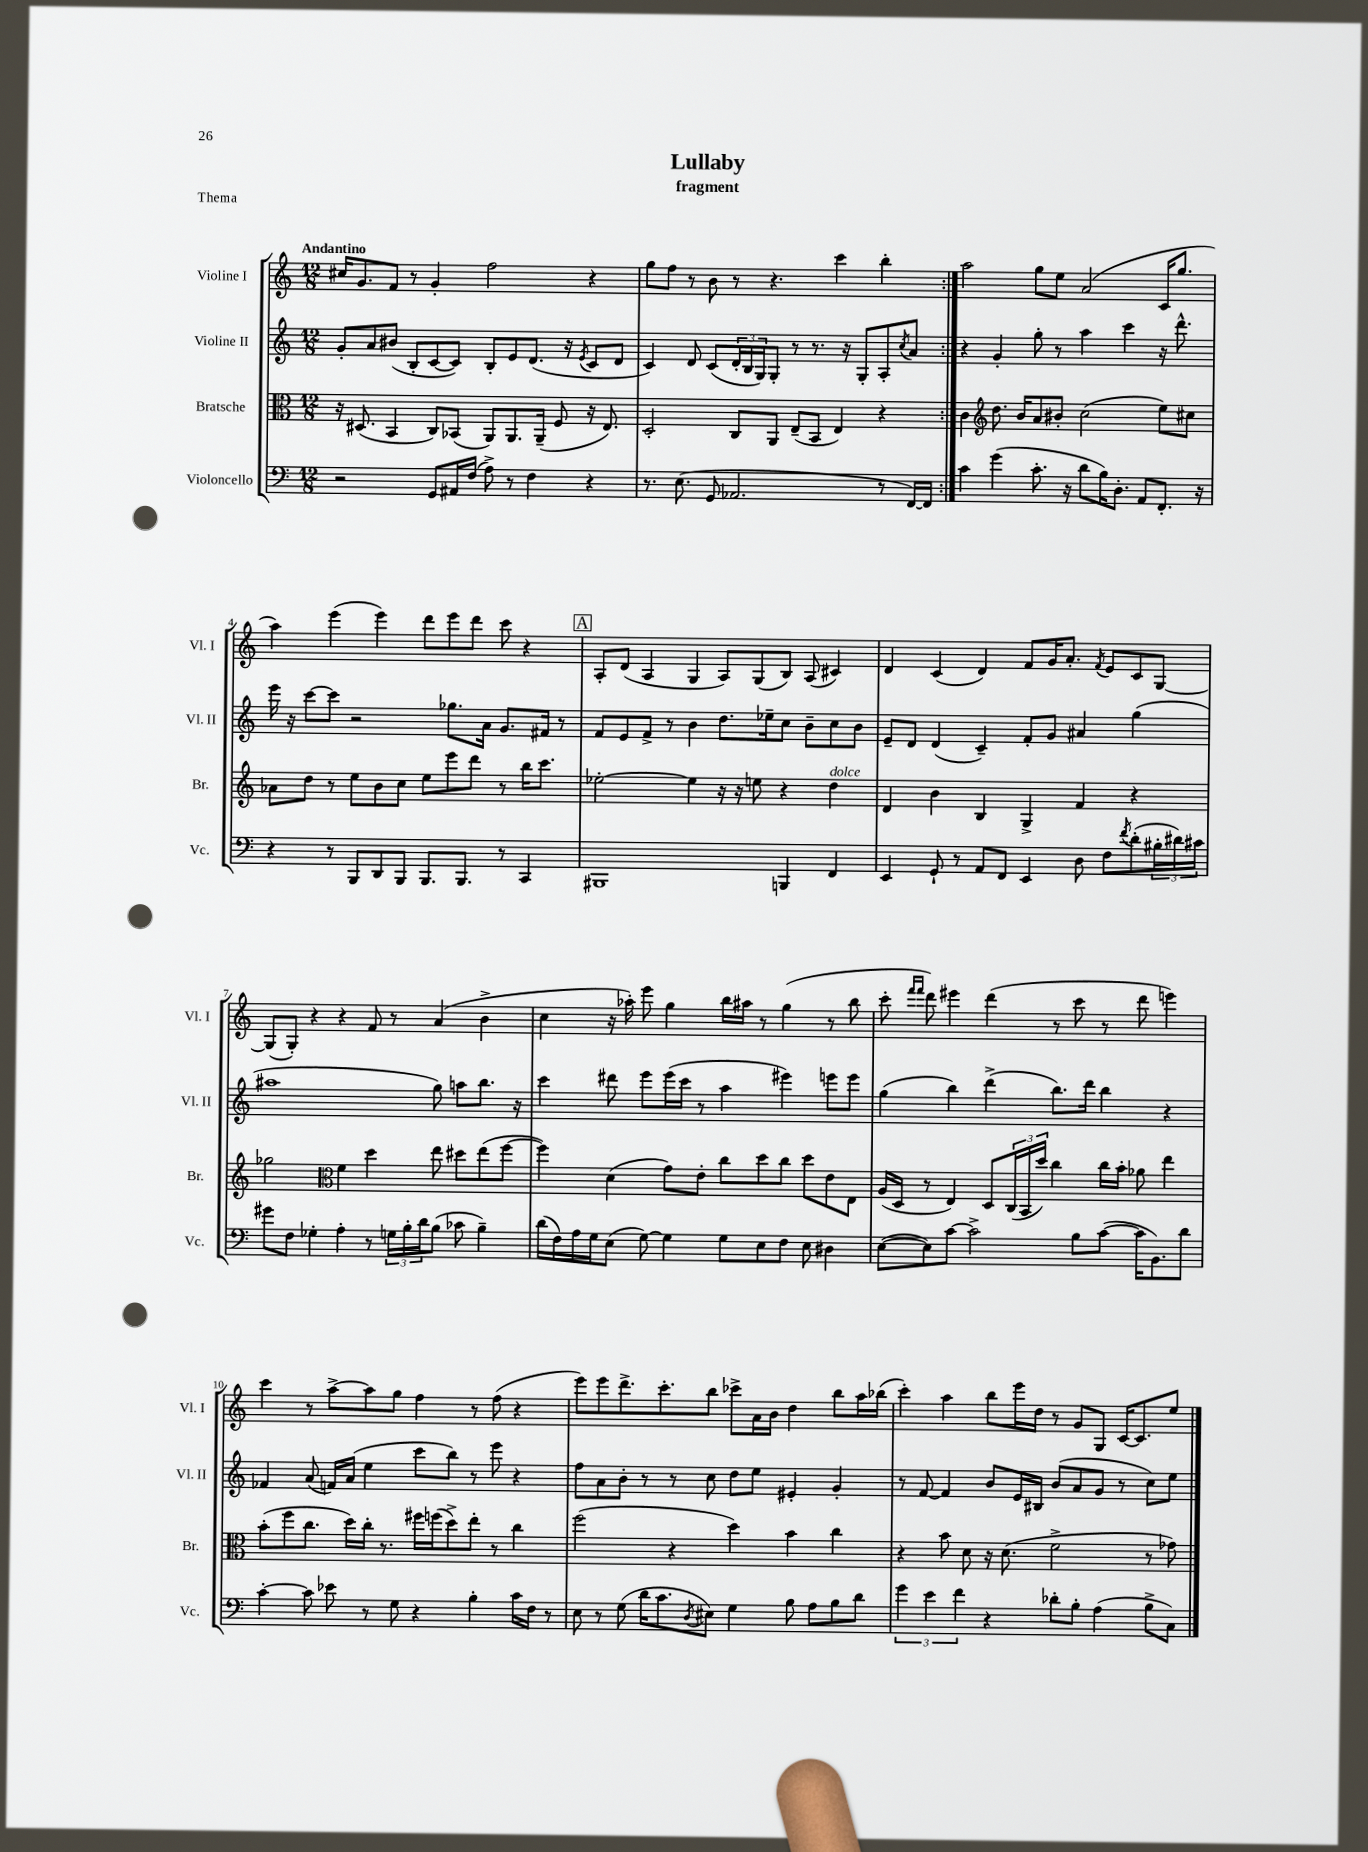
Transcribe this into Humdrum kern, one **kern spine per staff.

**kern	**kern	**kern	**kern
*part4	*part3	*part2	*part1
*staff4	*staff3	*staff2	*staff1
*I"Violoncello	*I"Bratsche	*I"Violine II	*I"Violine I
*I'Vc.	*I'Br.	*I'Vl. II	*I'Vl. I
*clefF4	*clefC3	*clefG2	*clefG2
*k[]	*k[]	*k[]	*k[]
*M12/8	*M12/8	*M12/8	*M12/8
=1	=1	=1	=1
!	!	!	!LO:TX:a:B:t=Andantino
2r	16r	8g'/L	16cc#X/KL
.	(8.D#X/	.	8.g/
.	.	8a/	.
.	4BB/	(8b#X/J	8f/J
.	.	8B'/L	8r
8GG/L	8C/L)	[8c/	4g'/
16AA#X/L	(8BB-X/J	8c/J])	.
(16F/JJ	.	.	.
8A^\)	8AA/L)	8B'/L	2ff\
8r	8.AA/	8e/	.
4F\	.	(8.d/J	.
.	(16AA~/Jk	.	.
.	8F/	.	.
.	.	16r	.
.	.	8qe/	.
4r	16r	8c/L	4r
.	8.E/)	.	.
.	.	8d/J	.
=2	=2	=2	=2
8.r	2D'/	4c/)	8gg\L
.	.	.	8ff\J
(8.E\	.	.	.
.	.	8d/	8r
8GG/	.	(8c/L	8b\
2.AA-X/	8C/L	24d'/L	8r
.	.	24B/	.
.	.	24G/J)	.
.	8AA/J	8G'/J	4.r
.	(8E~/L	8r	.
.	8BB/J	8.r	.
.	4E/)	.	4ccc\
.	.	16r	.
.	.	8G'/L	.
8r	4r	8A'/	4bb'\
.	.	8qcc/	.
[16FF/LL)	.	8a/J	.
16FF/JJ]	.	.	.
=3:|!	=3:|!	=3:|!	=3:|!
4c\	4c\	4r	2aa\
*	*clefG2	*	*
(4g\	8.dd\	4g'/	.
.	16b/KL	.	.
8.c'\	8a/	8gg'\	8gg\L
.	8b#X'/J	8r	8ee\J
16r	.	.	.
8d\L	(2cc\	4aa\	(2a/
16B\K)	.	.	.
8.D'\J	.	.	.
.	.	4ccc\	.
8AA/L	.	.	.
8.FF'/J	8ee\L)	16r	16c/KL
.	.	8.ddd^^\	8.gg/J
.	8cc#X\J	.	.
16r	.	.	.
!!LO:LB:g=z
=4	=4	=4	=4
4r	8a-X\L	16eee\	4aa\)
.	.	16r	.
.	8dd\J	[8ccc\L	.
8r	8r	8ccc\J]	(4eee\
8BBB/L	8ee\L	2r	.
8DD/	8b\	.	4eee\)
8BBB/J	8cc\J	.	.
8.BBB/L	8ee\L	.	8ddd\L
.	8eee\	8.gg-X\L	8eee\
8.BBB/J	.	.	.
.	8ddd\J	.	8ddd\J
.	.	16a\Jk	.
8r	8r	8.g/L	8ccc\
4CC/	16bb\KL	.	4r
.	8.ccc\J	16f#X/Jk	.
.	.	8r	.
!!LO:REH:place=s1:t=A
=5	=5	=5	=5
1BBB#X	[2ee-X'\	8f/L	8A'/L
.	.	8e/	(8d/J
.	.	8f^/J	4A/
.	.	8r	.
.	4ee-\]	4b\	4G/
.	16r	8.dd\L	8A/L)
.	16r	.	.
.	8een\	.	(8G/
.	.	16ee-X~\k	.
4BBBn/	4r	8cc\J	8B/J)
.	.	8b~\L	(8A/
!	!LO:TX:a:i:t=dolce	!	!
4FF/	4dd\	8cc\	4c#X/)
.	.	8b\J	.
=6	=6	=6	=6
4EE/	4d/	8e~/L	4d/
.	.	8d/J	.
8GG`/	4b\	(4d/	(4c/
8r	.	.	.
8AA/L	4B/	4c~/)	4d/)
8FF/J	.	.	.
4EE/	4G^/	8f'/L	8f/L
.	.	8g/J	16g/K
.	.	.	8.a'/J
8D\	4f/	4a#X/	.
.	.	.	8qf/
8F\L	.	.	8e/L
8qf/	.	.	.
(8d'\	4r	(4gg\	8c/
24B#X'\L	.	.	[8G/J
24d#X\)	.	.	.
24c#X\JJ	.	.	.
!!LO:LB:g=z
=7	=7	=7	=7
8g#X\L	2gg-X\	1aa#X	(8G/L]
8F\J	.	.	8G'/J)
4G-X'\	.	.	4r
*	*clefC3	*	*
4A'\	4f\	.	4r
8r	4dd\	.	8f/
24Gn\LL	.	.	8r
24B'\	.	.	.
24d\J	.	.	.
(8B\J	8ee\	8gg\)	(4a/
8c-X\	8dd#X\L	8aan\L	.
4B~\)	(8ee\	8.bb\J	4b^\
.	[8ff\J	.	.
.	.	16r	.
=8	=8	=8	=8
(16d\LL	4ff\])	4ccc\	4cc\
16F\)	.	.	.
16A\	.	.	.
16G\J	.	.	.
(8E\J	(4d\	8ddd#X\	16r
.	.	.	16aa-X'\)
[8G\)	.	8eee\L	8eee\
4G\]	8g\L)	(16eee\L	4gg\
.	.	16ccc\JJ	.
.	8e'\J	8r	.
8G\L	8cc\L	4aa\	16bb\LL
.	.	.	16aa#X\JJ
8E\	8dd\	.	8r
8F\J	8cc\J	4eee#X\)	(4gg\
8E\	8dd\L	.	.
4D#X\	8e\	8eeen\L	8r
.	8E\J	8eee\J	8bb\
=9	=9	=9	=9
([8E\L	(16A/LL	(4gg\	8ccc'\
.	16D/JJ	.	.
.	.	.	16qqfff/LL
.	.	.	16qqfff/JJ
8E\])	8r	.	8ddd\)
[8c\J	4E/)	4bb\)	4eee#X\
2c^\]	.	.	.
.	8D/L	(4ddd^\	(4ddd\
.	(24C/L	.	.
.	24BB/	.	.
.	24dd/JJ)	.	.
.	4cc\	8.bb\L)	8r
8B\L	.	.	8ccc\
.	.	16ddd\Jk	.
([8c\J	16cc\LL	4bb\	8r
.	16b'\JJ	.	.
16c\KL]	8a-X\	.	8ddd\
8.BB\)	.	.	.
.	4ee\	4r	4eeen\)
8d\J	.	.	.
!!LO:LB:g=z
=10	=10	=10	=10
[4c'\	(8b'\L	4f-X/	4ccc\
.	8ff\	.	.
8c\]	8.cc\J	(8a/	8r
8e-X\	.	16fn/LL)	[8aa^\L
.	16dd\LL)	(16a/JJ	.
8r	16cc'\JJ	4ee\	8aa\]
.	8.r	.	.
8G\	.	.	8gg\J
4r	16ff#X\LL	8ccc\L	4ff\
.	(16ffn\J	.	.
.	8dd^\)	8bb\J)	.
4B'\	8ee'\J	8r	8r
.	8r	8eee\	(8ff\
16c\LL	4cc\	4r	4r
16F\JJ	.	.	.
8r	.	.	.
=11	=11	=11	=11
8E\	(2ff\	8ff\L	8eee\L)
8r	.	8a\	8eee\
(8G\	.	8b'\J	8.ddd^\
16d\KL	.	8r	.
8.c\	.	.	8.ccc'\
.	4r	8r	.
8qD/	.	.	.
8E#X\J)	.	8cc\	8bb\J
4G\	4dd\)	8dd\L	8ccc-X^\L
.	.	8ee\J	16a\L
.	.	.	16b\JJ
8B\	4b\	4e#X'/	4dd\
8A\L	.	.	.
8B\	4cc\	4g'/	8bb\L
8d\J	.	.	16aa\L
.	.	.	(16bb-X\JJ
=12	=12	=12	=12
6g\	4r	8r	4ccc'\)
.	.	[8f/	.
6e\	.	.	.
.	8b\	4f/]	4aa\
6f\	.	.	.
.	8d\	.	.
4r	16r	8b/L	8bb\L
.	(8.d\	.	.
.	.	16e/L	16eee\L
.	.	16B#X/JJ	16dd\JJ
8d-X'\L	2f^\	(8b/L	8r
8B'\J	.	8a/	8g/L
(4A\	.	8g/J	8G/J
.	.	8r	[16c/KL
.	.	.	8.c/]
8B^\L	8r	8cc\L)	.
8C\J)	8g-X\)	8ee\J	8ee/J
==	==	==	==
*-	*-	*-	*-
